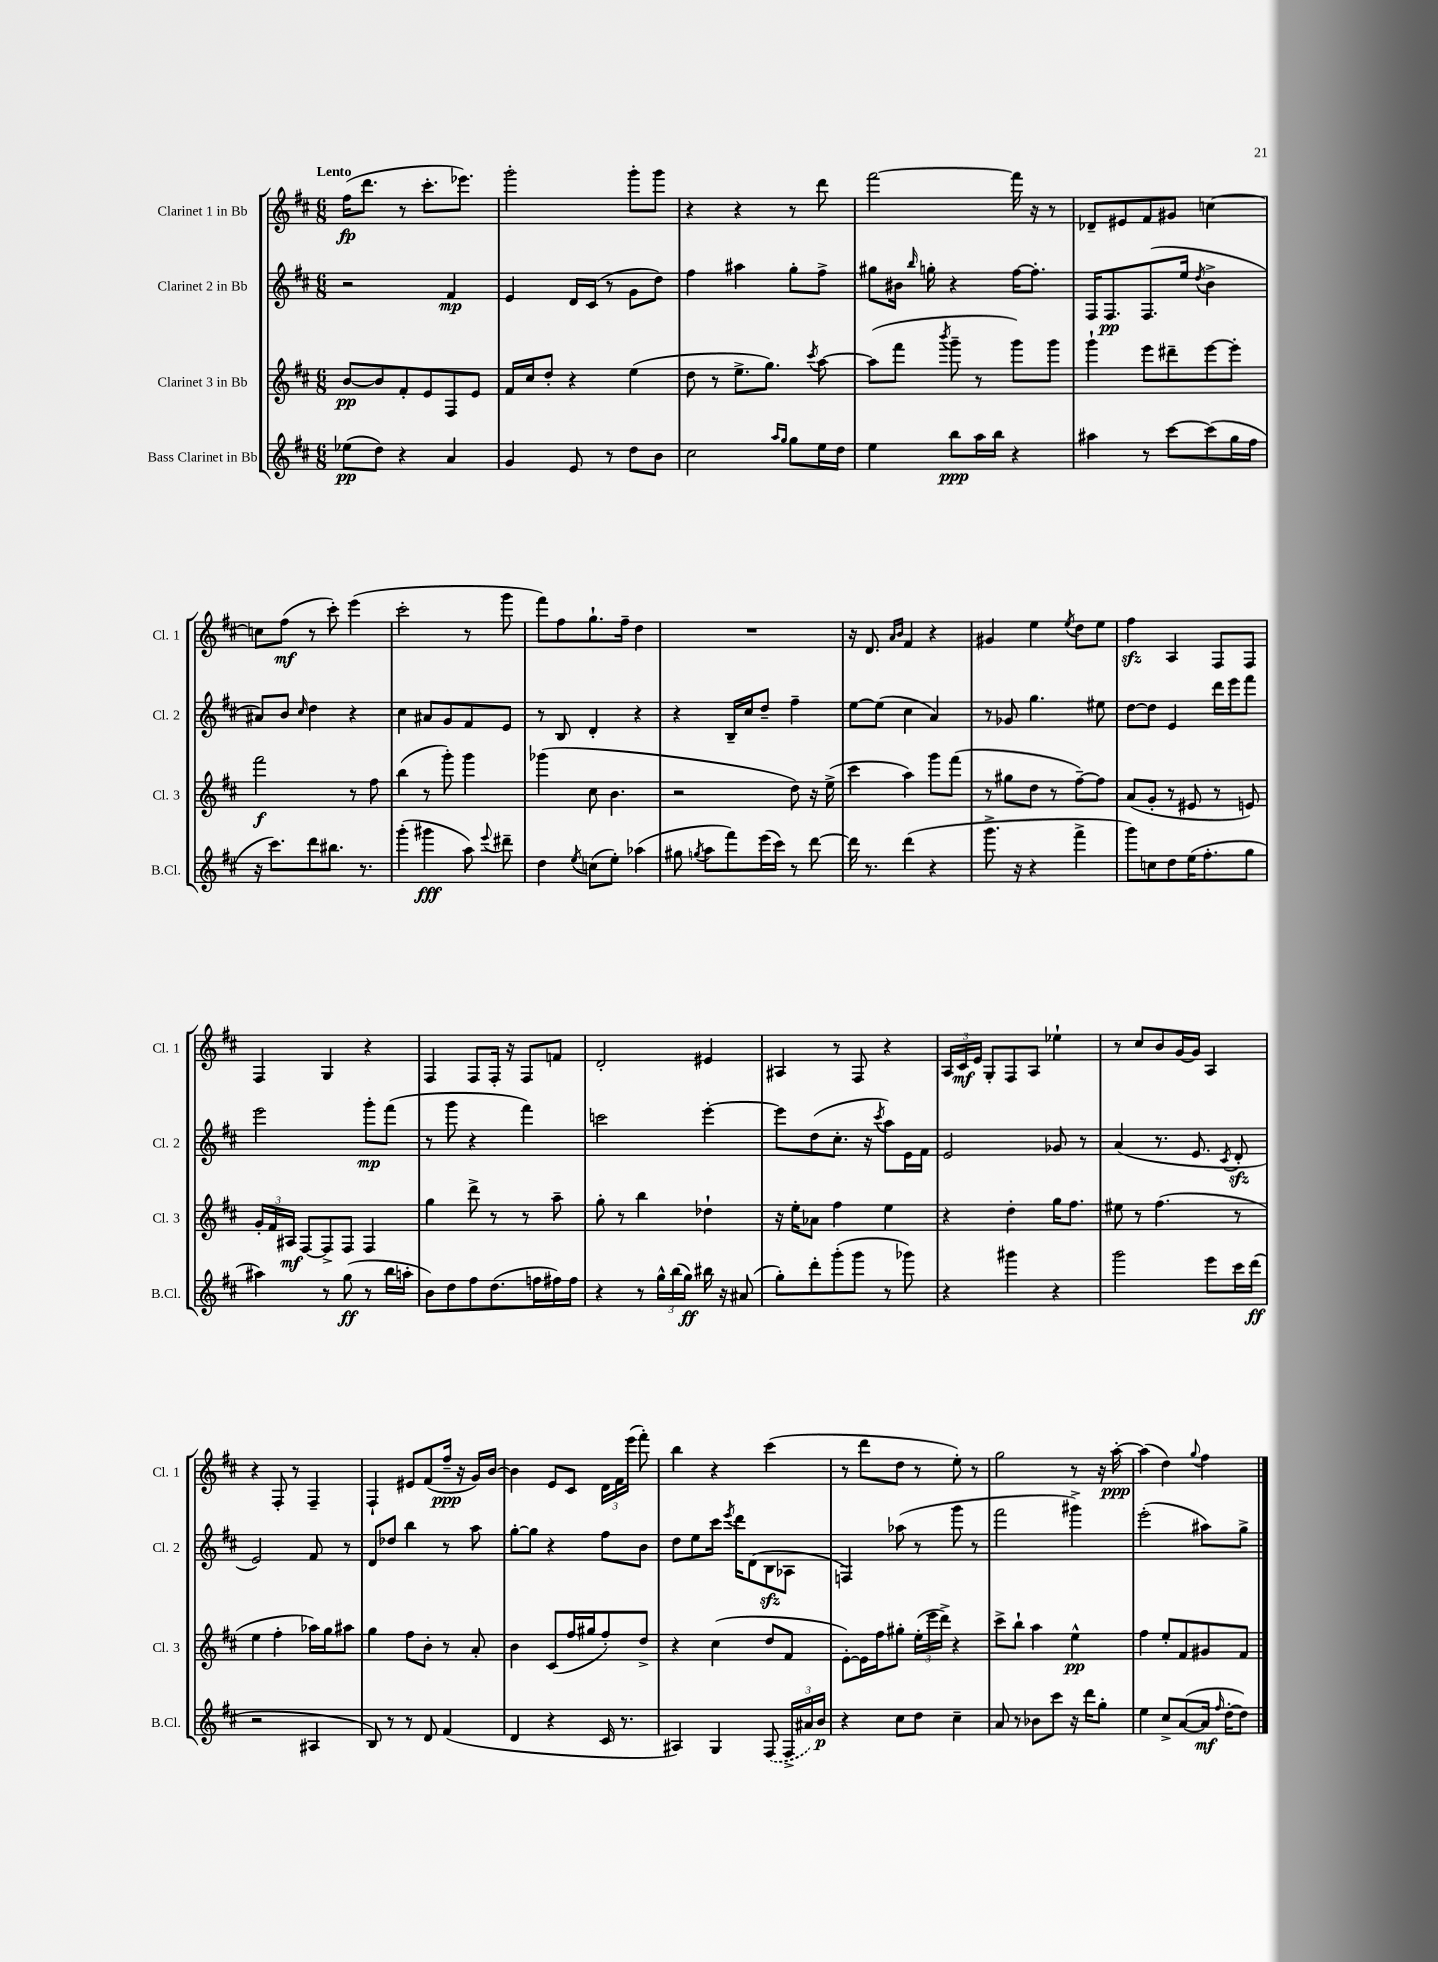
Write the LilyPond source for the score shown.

<<
\new StaffGroup <<
\new Staff = "s0" \with { instrumentName = "Clarinet 1 in Bb" shortInstrumentName = "Cl. 1" } {
    \clef treble \key d \major \numericTimeSignature \time 6/8 \tempo "Lento"
    \autoBeamOff fis''16[\fp( d'''8.] r8 cis'''8.[-. ees'''8.]) |
    g'''2-. g'''8[-. g'''8] |
    r4 r4 r8 d'''8 |
    fis'''2~ fis'''16 r16 r8 |
    des'8[-- eis'8 fis'8 gis'8] c''4~ |
    c''8[ fis''8]\mf( r8 cis'''8-.) e'''4( |
    cis'''2-. r8 g'''8 |
    fis'''8[) fis''8 g''8.-! fis''16]-- d''4 |
    R2. |
    r16 d'8. \grace { a'16[ b'16] } fis'4 r4 |
    gis'4 e''4 \acciaccatura { e''8 } d''8[ e''8] |
    fis''4\sfz a4 fis8[ fis8] |
    fis4 g4 r4 |
    fis4 fis8[ fis16]-. r16 fis8[ f'8] |
    d'2-. eis'4 |
    ais4 r8 fis8 r4 |
    \tuplet 3/2 { a16[ cis'16\mf e'16] } g8[-. fis8 a8] ees''4-! |
    r8 cis''8[ b'8 g'16~ g'16] a4 |
    r4 fis8-. r8 fis4-- |
    fis4-! eis'8[ fis'8( fis''16]--\ppp r16 g'16[) b'16]~ |
    b'4 e'8[ cis'8] \tuplet 3/2 { d'16[ fis'16 e'''16]( } fis'''8-.) |
    b''4 r4 cis'''4( |
    r8 d'''8[ d''8] r8 e''8-.) r8 |
    g''2 r8 r16 a''16~-.\ppp |
    a''4( d''4) \appoggiatura { g''8 } fis''4 \bar "|." |
}
\new Staff = "s1" \with { instrumentName = "Clarinet 2 in Bb" shortInstrumentName = "Cl. 2" } {
    \clef treble \key d \major \numericTimeSignature \time 6/8
    \autoBeamOff r2 fis'4\mp |
    e'4 d'16[ cis'16]( r8 g'8[ d''8]) |
    fis''4 ais''4 g''8[-. fis''8]-> |
    gis''8[ bis'16] \grace { b''16 } g''16-. r4 fis''16[~ fis''8.]-. |
    fis16[ fis8.\pp fis8.( e''16] \acciaccatura { d''8 } b'4-> |
    ais'8[) b'8] \grace { cis''16 } d''4 r4 |
    cis''4 ais'8[ g'8 fis'8 e'8] |
    r8 b8 d'4-. r4 |
    r4 b16[-- cis''16 d''8]-- fis''4-- |
    e''8[~ e''8]( cis''4 a'4) |
    r8 ges'8 g''4. eis''8 |
    d''8[~ d''8] e'4 d'''16[ e'''16 fis'''8] |
    e'''2 g'''8[-.\mp fis'''8]( |
    r8 g'''8 r4 fis'''4) |
    c'''2 e'''4~-. |
    e'''8[ d''8( cis''8.]-. r16 \acciaccatura { cis'''8 } a''8[) e'16 fis'16] |
    e'2 ges'8 r8 |
    a'4( r8. e'8. \acciaccatura { cis'8 } d'8-.\sfz |
    e'2) fis'8 r8 |
    d'8[ des''8] b''4 r8 a''8 |
    g''8[~-. g''8] r4 fis''8[ b'8] |
    d''8[ e''8 cis'''16] \acciaccatura { e'''8 } d'''16[ d'8( b8\sfz aes8] |
    f4) aes''8( r8 g'''8 r8 |
    fis'''2 gis'''4->) |
    e'''2-.( ais''8[) g''8]-> \bar "|." |
}
\new Staff = "s2" \with { instrumentName = "Clarinet 3 in Bb" shortInstrumentName = "Cl. 3" } {
    \clef treble \key d \major \numericTimeSignature \time 6/8
    \autoBeamOff b'8[~\pp b'8 fis'8-. e'8 fis8 e'8] |
    fis'16[ cis''16 d''8]-. r4 e''4( |
    d''8 r8 e''8.[-> g''8.]) \acciaccatura { cis'''8 } a''8~ |
    a''8[( fis'''8] \acciaccatura { b'''8 } g'''8-- r8 g'''8[) g'''8] |
    g'''4-! e'''8[ dis'''8-- e'''8~ e'''8]-. |
    fis'''2\f r8 fis''8 |
    b''4( r8 g'''8-.) g'''4 |
    ges'''4( cis''8 b'4. |
    r2 d''8) r16 e''16->( |
    cis'''4 a''4) g'''8[ fis'''8]( |
    r8 gis''8[ d''8] r8 fis''8[~--) fis''8] |
    a'8[( g'8]-. r8 eis'8 r8 e'8) |
    \tuplet 3/2 { g'16[-. fis'16 ais16]\mf } fis8[~ fis8-> fis8] fis4 |
    g''4 d'''8-> r8 r8 a''8-- |
    g''8-. r8 b''4 des''4-! |
    r16 e''16[-. aes'8] fis''4 e''4 |
    r4 d''4-. g''16[ fis''8.] |
    eis''8 r8 fis''4.( r8 |
    e''4 fis''4-. aes''16[) g''16 ais''8] |
    g''4 fis''8[ b'8]-. r8 a'8-. |
    b'4 cis'8[( fis''16 gis''16 fis''8-.) d''8]-> |
    r4 cis''4( d''8[ fis'8] |
    e'8[~-.) e'16 fis''16 gis''8]-. \tuplet 3/2 { e''16[-.( e'''16 d'''16]->) } r4 |
    cis'''8[-> b''8]-! a''4 e''4-^\pp |
    fis''4 e''8[-. fis'8 gis'8 fis'8] \bar "|." |
}
\new Staff = "s3" \with { instrumentName = "Bass Clarinet in Bb" shortInstrumentName = "B.Cl." } {
    \clef treble \key d \major \numericTimeSignature \time 6/8
    \autoBeamOff ees''8[\pp( d''8]) r4 a'4 |
    g'4 e'8 r8 d''8[ b'8] |
    cis''2 \grace { a''16[ g''16] } g''8[ e''16 d''16] |
    e''4 b''8[\ppp a''16 b''16] r4 |
    ais''4 r8 cis'''8[~ cis'''8( g''16 fis''16] |
    r16 cis'''8.[) d'''8 bis''8.] r8. |
    g'''4-.( gis'''4\fff a''8) \appoggiatura { e'''8 } dis'''8-- |
    d''4 \acciaccatura { e''8 } c''8[( e''8]-.) aes''4( |
    gis''8 \acciaccatura { g''8 } a''8[ fis'''8) e'''16( cis'''16]) r8 d'''8~ |
    d'''16 r8. d'''4( r4 |
    g'''8.-> r16 r4 fis'''4-> |
    g'''8[) c''8 d''8 e''16( fis''8.-. g''8] |
    ais''4) r8 g''8\ff( r8 b''16[ a''16]-. |
    b'8[) d''8 fis''8 d''8.( f''16 fis''16) fis''16] |
    r4 r8 \tuplet 3/2 { g''16[-^ b''16( g''16]\ff) } bis''16 r16 ais'8( |
    g''8[-.) d'''8-. g'''8-.( g'''8] r8 ges'''8) |
    r4 gis'''4 r4 |
    g'''2 e'''8[ cis'''16 d'''16]\ff( |
    r2 ais4 |
    b8) r8 r8 d'8 fis'4( |
    d'4 r4 cis'16 r8. |
    ais4) g4 \once \slurDashed fis8( \tuplet 3/2 { fis16[-> ais'16) b'16]\p } |
    r4 cis''8[ d''8] cis''4-- |
    a'8 r8 bes'8[ cis'''8] r16 d'''16[ g''8]-. |
    e''4 cis''8[-> a'8~( a'16]\mf \grace { fis''16 } d''16[~-. d''8]) \bar "|." |
}
>>
>>
\layout { \context { \Score \remove "Bar_number_engraver" } }
